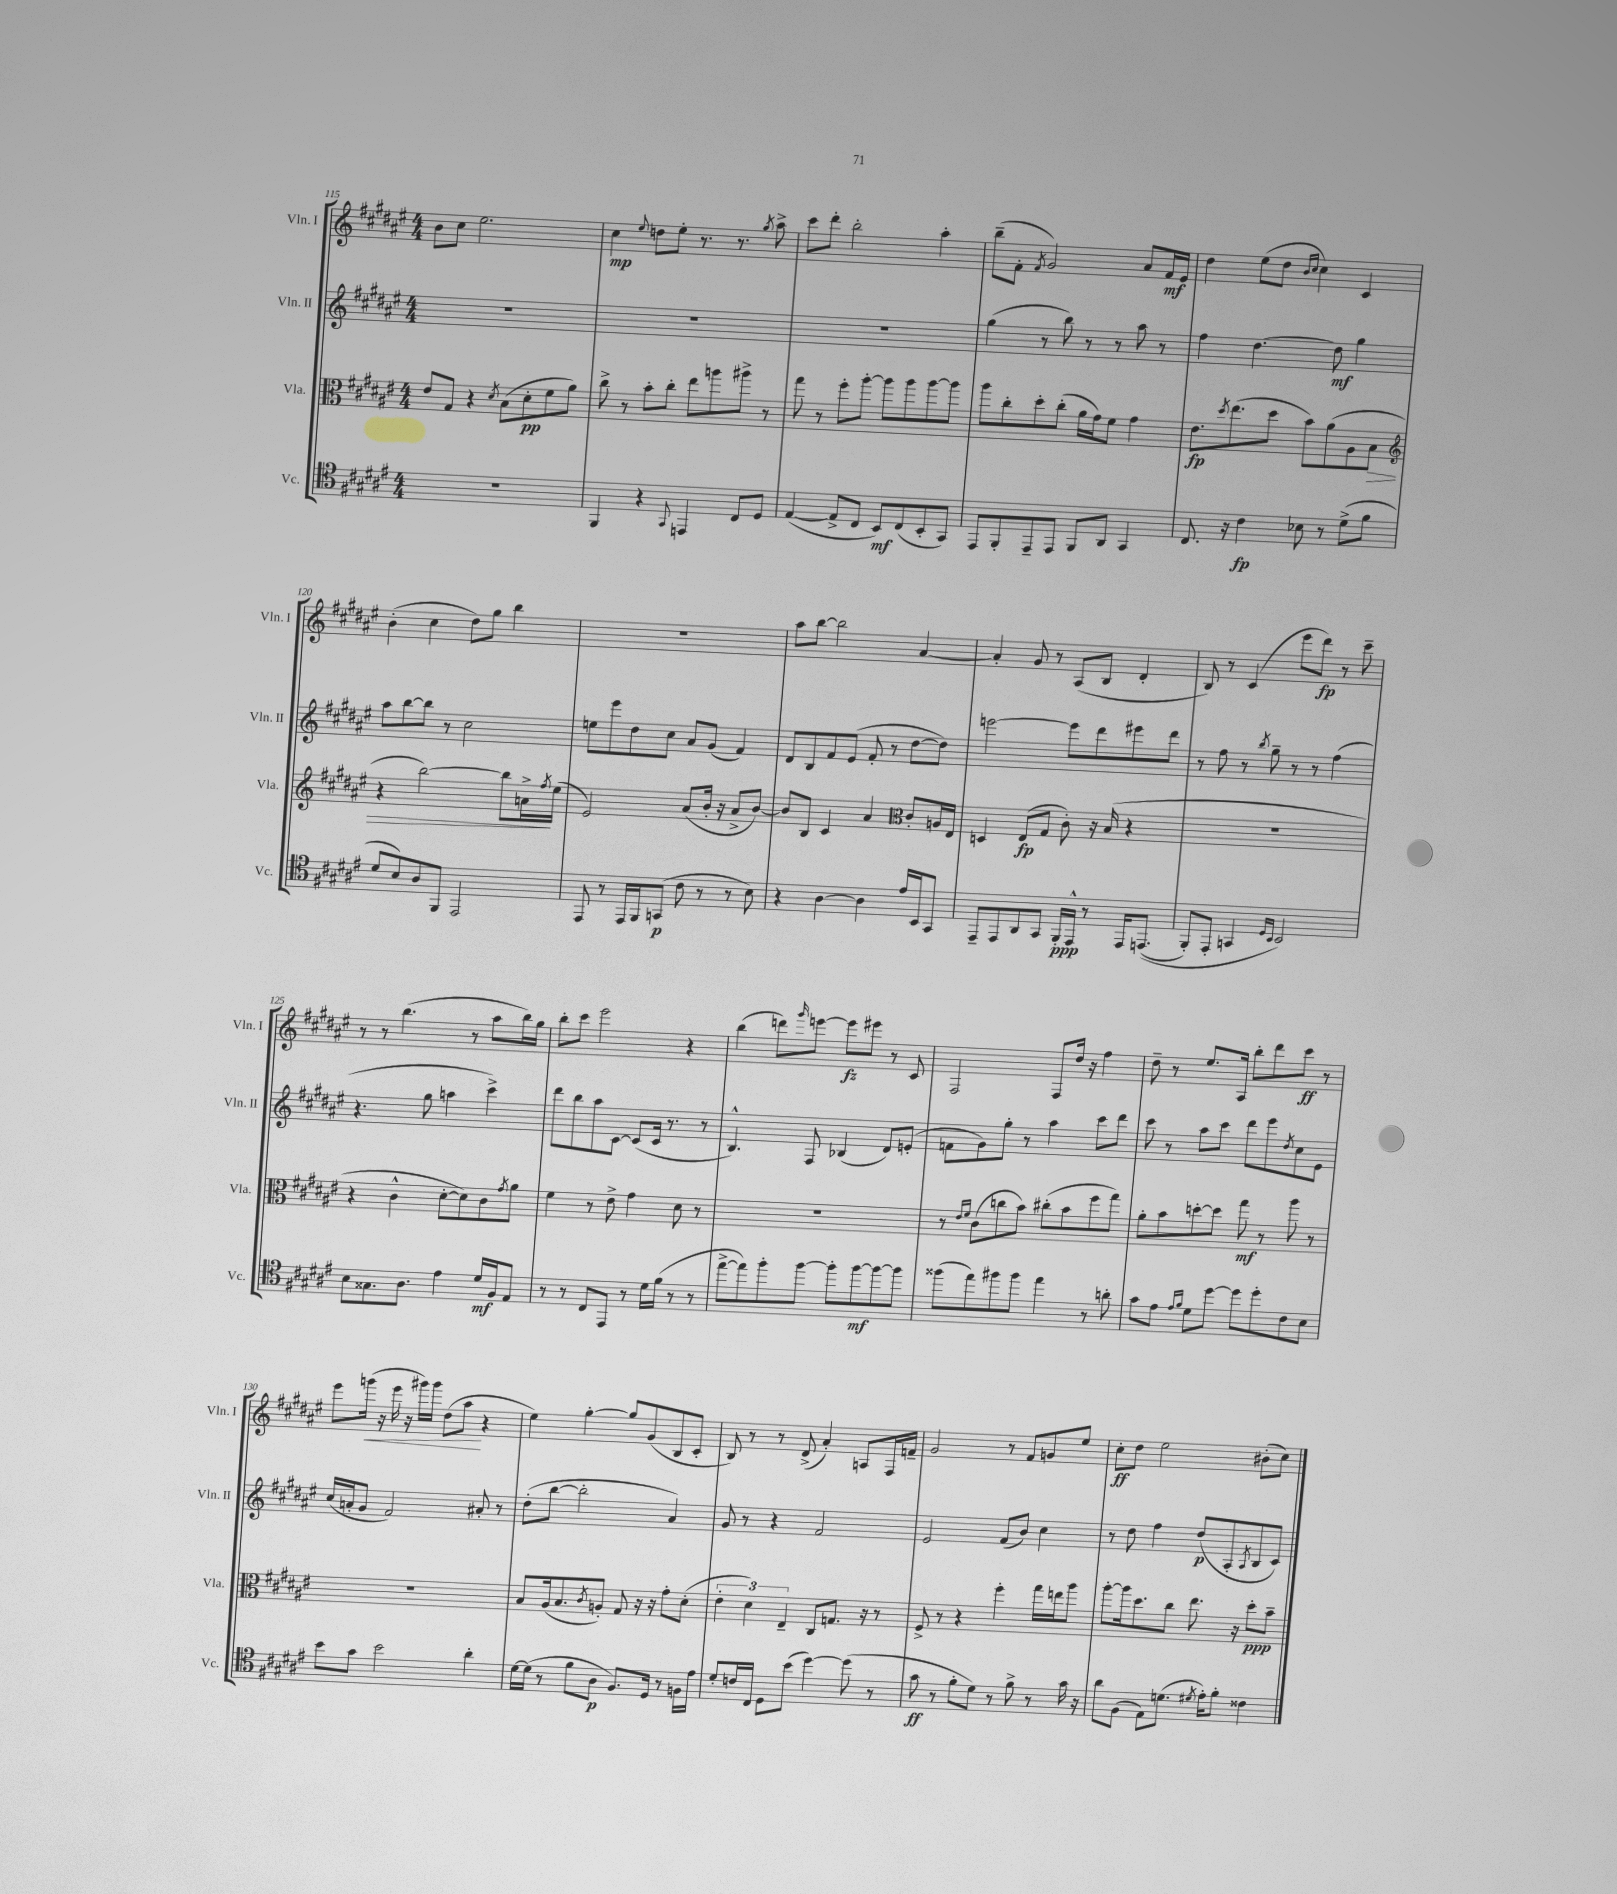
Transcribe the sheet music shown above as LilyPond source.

<<
\new StaffGroup <<
\new Staff = "s0" \with { instrumentName = "Vln. I" shortInstrumentName = "Vln. I" } {
    \clef treble \key fis \major \numericTimeSignature \time 4/4
    b'8 cis''8 eis''2. |
    cis''4\mp \appoggiatura { eis''8 } d''8 eis''8-. r8. r8. \acciaccatura { gis''8 } ais''8-> |
    cis'''8 dis'''8-. b''2-. ais''4-. |
    b''8--( fis'8-. \acciaccatura { fis'8 } gis'2) ais'8 fis'16\mf eis'16 |
    dis''4 eis''8( dis''8 \grace { b'16 cis''16 } cis''4) cis'4 |
    b'4-.( cis''4 dis''8) gis''8 b''4 |
    R1 |
    ais''8 b''8~ b''2 ais'4~ |
    ais'4-. gis'8 r8 ais8( b8 dis'4-. |
    b8) r8 cis'4( eis'''8 dis'''8\fp) r8 cis'''8-- |
    r8 r8 b''4.( r8 ais''8 b''16) gis''16 |
    b''8-. cis'''8 eis'''2 r4 |
    b''4( d'''8) \grace { gis'''16 } e'''8~ e'''8\fz eis'''8 r8 cis'8 |
    fis2 fis8 dis''16 r16 fis''4 |
    dis''8-- r8 eis''8. ais16 b''8-. dis'''8 cis'''8\ff r8 |
    eis'''8 g'''16\<( r16 eis'''16 r16 gis'''16) gis'''16 dis''8( ais''8\! r4 |
    eis''4) gis''4~-. gis''8 gis'8( b8 cis'8-. |
    b8) r8 r8 dis'8->( ais'4-.) a8 fis16 f'16-- |
    gis'2 r8 fis'8 g'8 eis''8 |
    cis''8-.\ff dis''8 eis''2 bis'8-.( cis''8) \bar "|." |
}
\new Staff = "s1" \with { instrumentName = "Vln. II" shortInstrumentName = "Vln. II" } {
    \clef treble \key fis \major \numericTimeSignature \time 4/4
    R1 |
    R1 |
    R1 |
    gis''4( r8 b''8) r8 r8 ais''8 r8 |
    fis''4 dis''4.~ dis''8\mf gis''4 |
    ais''8 b''8~ b''8 r8 cis''2 |
    e''8 eis'''8 dis''8 cis''8 ais'8 gis'8( fis'4) |
    dis'8 b8 fis'8 eis'8( fis'8-. r8 dis''8~ dis''8) |
    e'''2~ e'''8 dis'''8 eis'''8 dis'''8 |
    r8 fis''8 r8 \acciaccatura { b''8 } gis''8-- r8 r8 fis''4( |
    r4. gis''8 a''4 cis'''4->) |
    dis'''8 b''8 ais''8 cis'8~ cis'8( cis'16 r8. r8 |
    b4.-^) fis8 bes4( dis'8) e'8-.( |
    f'8 gis'8) gis''8-. r8 ais''4 cis'''8 dis'''8 |
    cis'''8 r8 ais''8 cis'''8 dis'''8 eis'''8 \acciaccatura { dis''8 } cis''8 eis'8 |
    cis''16( a'16-. gis'8 fis'2) ais'8-. r8 |
    dis''8-.( b''8~ b''2-. ais'4) |
    gis'8 r8 r4 fis'2 |
    eis'2 fis'8( b'8) cis''4 |
    r8 dis''8 fis''4 dis''8\p( ais8-. \acciaccatura { ais8 } b8 cis'8) \bar "|." |
}
\new Staff = "s2" \with { instrumentName = "Vla." shortInstrumentName = "Vla." } {
    \clef alto \key fis \major \numericTimeSignature \time 4/4
    eis'8 gis8 r4 \acciaccatura { dis'8 } b8( dis'8-.\pp fis'8 ais'8) |
    cis''8-> r8 b'8-. cis''8-. eis''8 a''8 ais''8-> r8 |
    gis''8 r8 fis''8-. ais''8~-. ais''8 ais''8 ais''8~ ais''8 |
    ais''8 cis''8-. dis''8-. cis''8-.( ais'16 gis'16) fis'8 gis'4 |
    eis'8.\fp \acciaccatura { dis''8 } eis''8.( dis''8 b'8) ais'8( ais8 b8\> |
    \clef treble r4 b''2~) b''8 a'16->\! \acciaccatura { fis''8 } eis''16( |
    eis'2) ais'8( b'16-. r16 ais'8-> b'8~) |
    b'8 b8 cis'4 ais'4 \clef alto cis'8-. a16 eis16 |
    d4 eis8\fp( gis8 cis'8-.) r16 b16( r4 |
    R1 |
    r4 cis'4-^ dis'8~-. dis'8) cis'8 \acciaccatura { gis'8 } ais'8 |
    fis'4 r8 eis'8-> gis'4 dis'8 r8 |
    R1 |
    r8 \grace { eis'16 fis'16 } cis'8( c''8 b'8) cis''8-.( b'8 fis''8 gis''8) |
    ais'8-. b'8 d''8~-. d''8 gis''8\mf r8 ais''8 r8 |
    R1 |
    b8 ais16( b8. \acciaccatura { cis'8 } a8-.) gis8 r16 r16 gis'8-. dis'8-.( |
    \tuplet 3/2 { eis'4-. dis'4) eis4-- } cis8 g8. r16 r8 |
    fis8-> r8 r4 fis''4-. gis''16 e''16 ais''8 |
    ais''8~-. ais''16 dis''8. cis''8 eis''8. r16 dis''8-.\ppp b'8-- \bar "|." |
}
\new Staff = "s3" \with { instrumentName = "Vc." shortInstrumentName = "Vc." } {
    \clef tenor \key fis \major \numericTimeSignature \time 4/4
    R1 |
    fis,4 r4 \appoggiatura { gis,8 } e,4 cis8 dis8 |
    eis4~( eis8-> cis8 b,8\mf) cis8( b,8-. gis,8) |
    eis,8 fis,8-. eis,8-- eis,8 fis,8 ais,8 gis,4 |
    cis8. r16 cis'4\fp bes8 r8 dis'8->( fis'8 |
    dis'8 b8) ais8 fis,8 eis,2 |
    eis,8 r8 eis,16 fis,16 g,8\p( cis'8 r8 r8 b8) |
    r4 ais4~ ais4 eis'16 b,16 gis,8 |
    eis,8-- eis,8 ais,8 gis,8 fis,16-.\ppp eis,16-^ r8 eis,16 e,8.(\( |
    fis,8-.) eis,8-. g,4 \grace { dis16 b,16 } b,2\) |
    b8 gisis8. ais8. eis'4 dis'16\mf fis16 eis8 |
    r8 r8 cis8 eis,8 r8 dis'16 fis'16( r8 r8 |
    eis''8~-> eis''8) fis''8-. fis''8~ fis''8-. fis''8~\mf fis''8~ fis''8 |
    fisis''8( eis''8) fis''8 fis''8 eis''4 r8 a'8-. |
    gis'8 eis'8 \grace { eis'16 fis'16 } dis'8 dis''8~ dis''8 dis''8-. cis'8 b8 |
    b'8 gis'8 b'2 ais'4-. |
    dis'16~ dis'16( r8 fis'8 ais8\p fis8.) dis16 r8 f16 eis'16 |
    dis'8-. c'16 cis16 dis8 b'8( dis''4~) dis''8( r8 |
    gis'8\ff r8 fis'8-. dis'8) r8 fis'8-> r8 gis'16 r16 |
    ais'8 fis8( eis8) d'8.( \acciaccatura { dis'8 } eis'16-.) fis'8-. cisis'4 \bar "|." |
}
>>
>>
\layout { \context { \Score currentBarNumber = #115 } }
